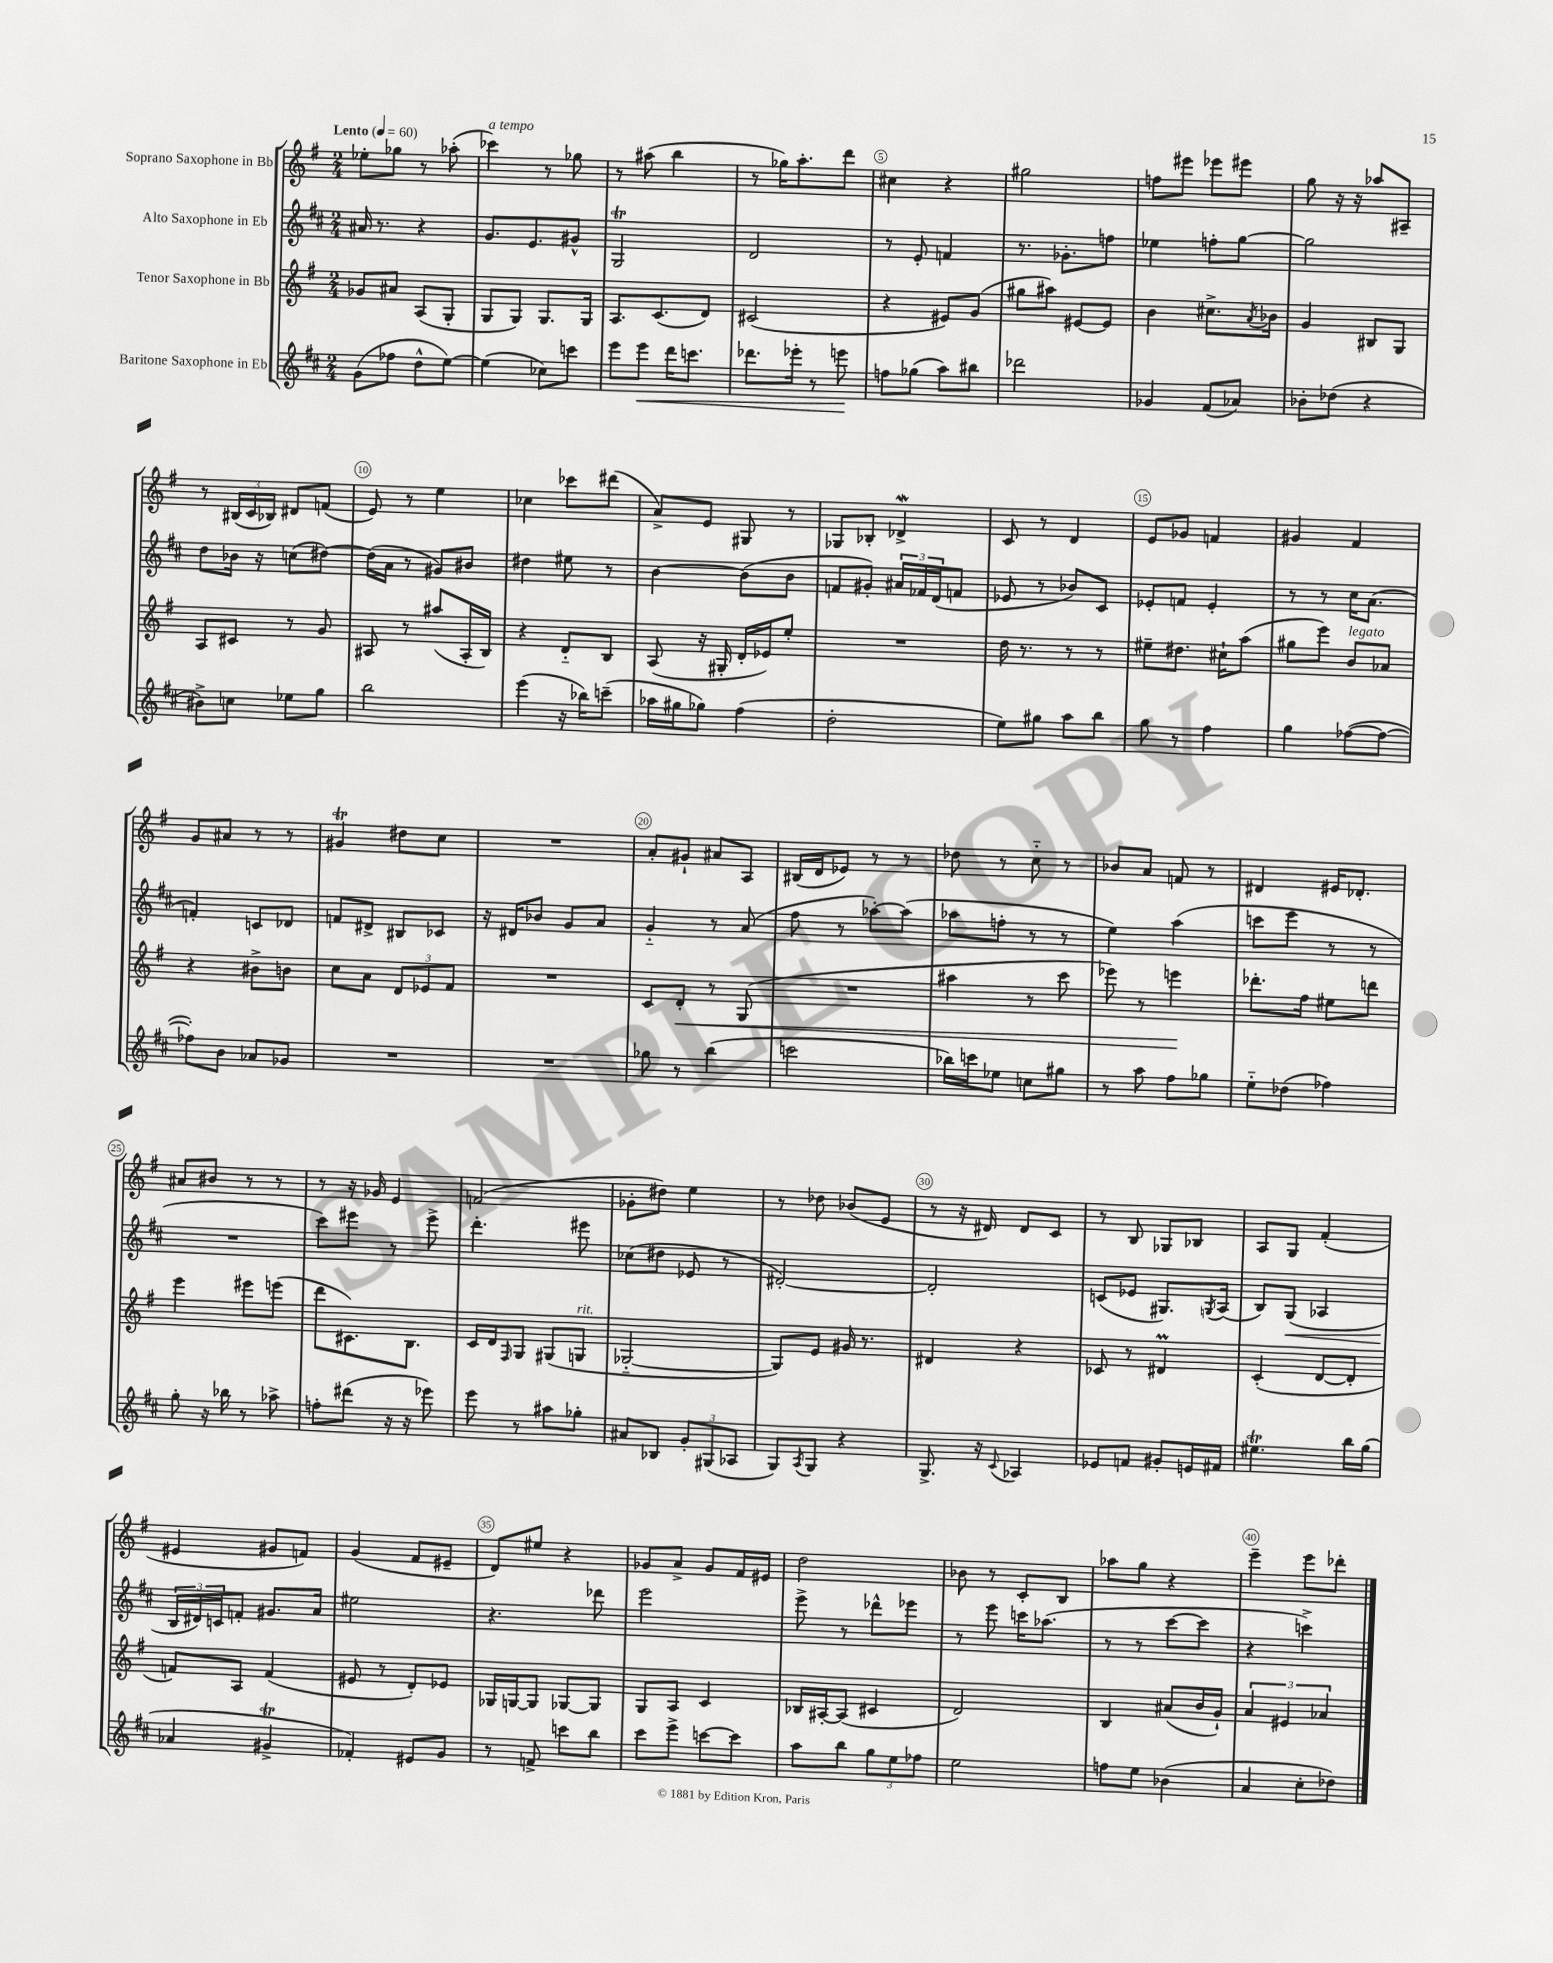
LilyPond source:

<<
\new StaffGroup <<
\new Staff = "s0" \with { instrumentName = "Soprano Saxophone in Bb" } {
    \clef treble \key g \major \numericTimeSignature \time 2/4 \tempo "Lento" 4 = 60
    ees''8-. ges''8 r8 aes''8-.( |
    ces'''4^\markup { \italic "a tempo" }) r8 ges''8 |
    r8 ais''8( b''4 |
    r8 ges''16) a''8.-. d'''8 |
    cis''4 r4 |
    gis''2 |
    f''8 eis'''8 ees'''8 eis'''8 |
    g''8 r16 r16 aes''8 ais8-- |
    r8 \tuplet 3/2 { bis16( c'16 bes16) } dis'8 f'8( |
    e'8) r8 e''4 |
    ces''4 ces'''8 dis'''8( |
    a'8->) e'8 gis8 r8 |
    ges8 bes8-. des'4->\mordent |
    c'8 r8 d'4 |
    e'8 ges'8 f'4 |
    gis'4 fis'4 |
    g'8 ais'8 r8 r8 |
    gis'4\trill dis''8 c''8 |
    R2 |
    a'8-. gis'8-! ais'8 a8 |
    bis16( d'16 ees'8) r8 r8 |
    des''8 r8 c''8-_ r8 |
    bes'8 a'8 f'8 r8 |
    dis'4 eis'16 des'8.-. |
    ais'8 bis'8 r8 r8 |
    r8 r16 ges'16 e'4 |
    f'2( |
    ges'8-. dis''8) e''4 |
    r8 des''8 bes'8( e'8 |
    r8 r16 dis'16) dis'8 c'8 |
    r8 b8 ges8 bes8 |
    a8 g8 fis'4-.( |
    eis'4 gis'8 f'8) |
    g'4( fis'8 eis'8-- |
    d'8) eis''8 r4 |
    ges'8 a'8-> ges'8 fis'16 eis'16 |
    d''2 |
    bes'8 r8 c'8-. b8 |
    aes''8 g''8 r4 |
    e'''4-- e'''8 des'''8-. \bar "|." |
}
\new Staff = "s1" \with { instrumentName = "Alto Saxophone in Eb" } {
    \clef treble \key d \major \numericTimeSignature \time 2/4
    ais'16 r8. r4 |
    g'8. e'8. gis'8-^ |
    g2\trill |
    d'2 |
    r8 e'8-. f'4 |
    r8. ges'8.-. f''8 |
    ees''4 f''8-. g''8~ |
    g''2 |
    d''8 bes'16 r16 c''8( dis''8~) |
    dis''16( a'16 r8 gis'8) bis'8 |
    dis''4 eis''8 r8 |
    b'4~ b'8( b'8 |
    f'8 gis'8-.) \tuplet 3/2 { ais'16 fes'16 d'16( } f'8 |
    ees'8 r8 bes'8) cis'8 |
    ees'8-. f'8 ees'4-. |
    r8 r8 cis''16 a'8.( |
    f'4-.) c'8 des'8 |
    f'8 dis'8-> bis8 ces'8 |
    r16 dis'16 bes'8 g'8 a'8 |
    g'4-_ r8 a'8( |
    fis''8 r8 aes''8~-.) aes''8( |
    aes''8 f''8-. r8 r8 |
    e''4) a''4( |
    c'''8 e'''8 r8 r8 |
    R2 |
    cis'''8) eis'''8 r8 eis'''8-> |
    d'''4.-. eis'''8 |
    ces''8( dis''8 ees'8 r8 |
    dis'2~-.) |
    dis'2-. |
    c'8( ees'8 gis8.) \acciaccatura { g8 } a16( |
    b8) g8\<( aes4 |
    \tuplet 3/2 { b16\! dis'16) c'16 } f'8-. gis'8. a'16 |
    eis''2 |
    r4. des'''8 |
    e'''2 |
    e'''8-> r8 des'''8-^ ees'''8 |
    r8 e'''8 c'''16 aes''8.( |
    r8 r8 cis'''8~ cis'''8 |
    r4 c'''4->) \bar "|." |
}
\new Staff = "s2" \with { instrumentName = "Tenor Saxophone in Bb" } {
    \clef treble \key g \major \numericTimeSignature \time 2/4
    ges'8 ais'8 a8( g8-. |
    g8 g8) g8. g16 |
    a8. c'8.( d'8) |
    cis'2( |
    r4 eis'8) g'8( |
    gis''8 ais''8) eis'8~ eis'8 |
    b'4 cis''8.-> \acciaccatura { a'8 } bes'16 |
    g'4 bis8 g8 |
    a8 cis'8 r8 g'8 |
    ais8 r8 ais''8( ais16-. b16) |
    r4 d'8-_ b8 |
    a8( r16 gis16-. d'16-. ees'16) e''8-. |
    R2 |
    d''16 r8. r8 r8 |
    eis''8-- dis''8. cis''16-! a''8( |
    gis''8 e'''8) b'8^\markup { \italic "legato" } aes'8 |
    r4 bis'8-> b'8 |
    c''8 a'8 \tuplet 3/2 { d'8 ees'8 fis'8 } |
    R2 |
    c'8 d'8-.\< r8 g8( |
    R2 |
    ais''4 r8 c'''8 |
    ees'''8) r8 e'''4\! |
    des'''8.-. fis''16 eis''8 d'''8 |
    e'''4 eis'''8 e'''8( |
    d'''8 cis'8.) b8. |
    c'16 d'16 \grace { fis16 } g8 gis8( g8^\markup { \italic "rit." } |
    ges2~-_ |
    ges8) e'8 gis'16 r8. |
    dis'4 r4 |
    ces'8 r8 dis'4\prall |
    c'4-.( d'8~ d'8-. |
    f'8) a8 f'4( |
    eis'8 r8 d'8-.) ees'8 |
    ges16 g16~ g8 ges8~ ges8 |
    g8 a8 c'4 |
    bes16 ais16~-. ais8( cis'4 |
    d'2) |
    b4 ais'8( b'16 g'16-!) |
    \tuplet 3/2 { a'4 eis'4 aes'4 } \bar "|." |
}
\new Staff = "s3" \with { instrumentName = "Baritone Saxophone in Eb" } {
    \clef treble \key d \major \numericTimeSignature \time 2/4
    g'8( fes''8 d''8-^ e''8~) |
    e''4( ces''8) c'''8 |
    e'''8 e'''8\< d'''16 c'''8. |
    des'''8. ees'''16-. r8 e'''8\! |
    f''8 ges''8( a''8) bis''8 |
    des'''2 |
    ges'4 fis'8( aes'8) |
    bes'8-. des''8( r4 |
    bis'8->) c''8 ees''8 g''8 |
    b''2 |
    e'''4( r16 bes''16) c'''8--( |
    aes''16 gis''16 ges''8) fis''4( |
    d''2-. |
    e''8) gis''8 a''8 b''8 |
    g''8 r8 fis''4 |
    g''4 fes''8~( fes''8~ |
    fes''8-.) b'8 aes'8 ges'8 |
    R2 |
    R2 |
    ges''8 r8 b''4( |
    c'''2 |
    bes''16) c'''16 ees''8 c''8 gis''8 |
    r8 a''8 fis''8 ges''8 |
    e''8-_ des''8( fes''4) |
    g''8-. r16 bes''16 r8 aes''8-> |
    f''8-. dis'''8( r16 r16 ees'''8) |
    e'''8 r8 ais''8 ges''8-. |
    ais'8 bes8 \tuplet 3/2 { g'8-. gis8( aes8 } |
    g8) \acciaccatura { a8 } g8 r4 |
    g8.-> r16 \appoggiatura { cis'8 } aes4 |
    ees'8 f'8 gis'8-. e'16 fis'16 |
    eis''4.\trill b''16 g''16( |
    aes'4 gis'4->\trill |
    fes'4-.) eis'8 g'8 |
    r8 f'8-> c'''8 b''8 |
    cis'''8 e'''8-> c'''8~ c'''8 |
    a''8 b''8 \tuplet 3/2 { g''8 e''8 fes''8 } |
    e''2 |
    f''8 e''8 bes'4( |
    a'4 cis''8-. des''8) \bar "|." |
}
>>
>>
\layout { \context { \Score \override BarNumber.break-visibility = ##(#f #t #t) barNumberVisibility = #(every-nth-bar-number-visible 5) \override BarNumber.stencil = #(make-stencil-circler 0.1 0.3 ly:text-interface::print) } }
